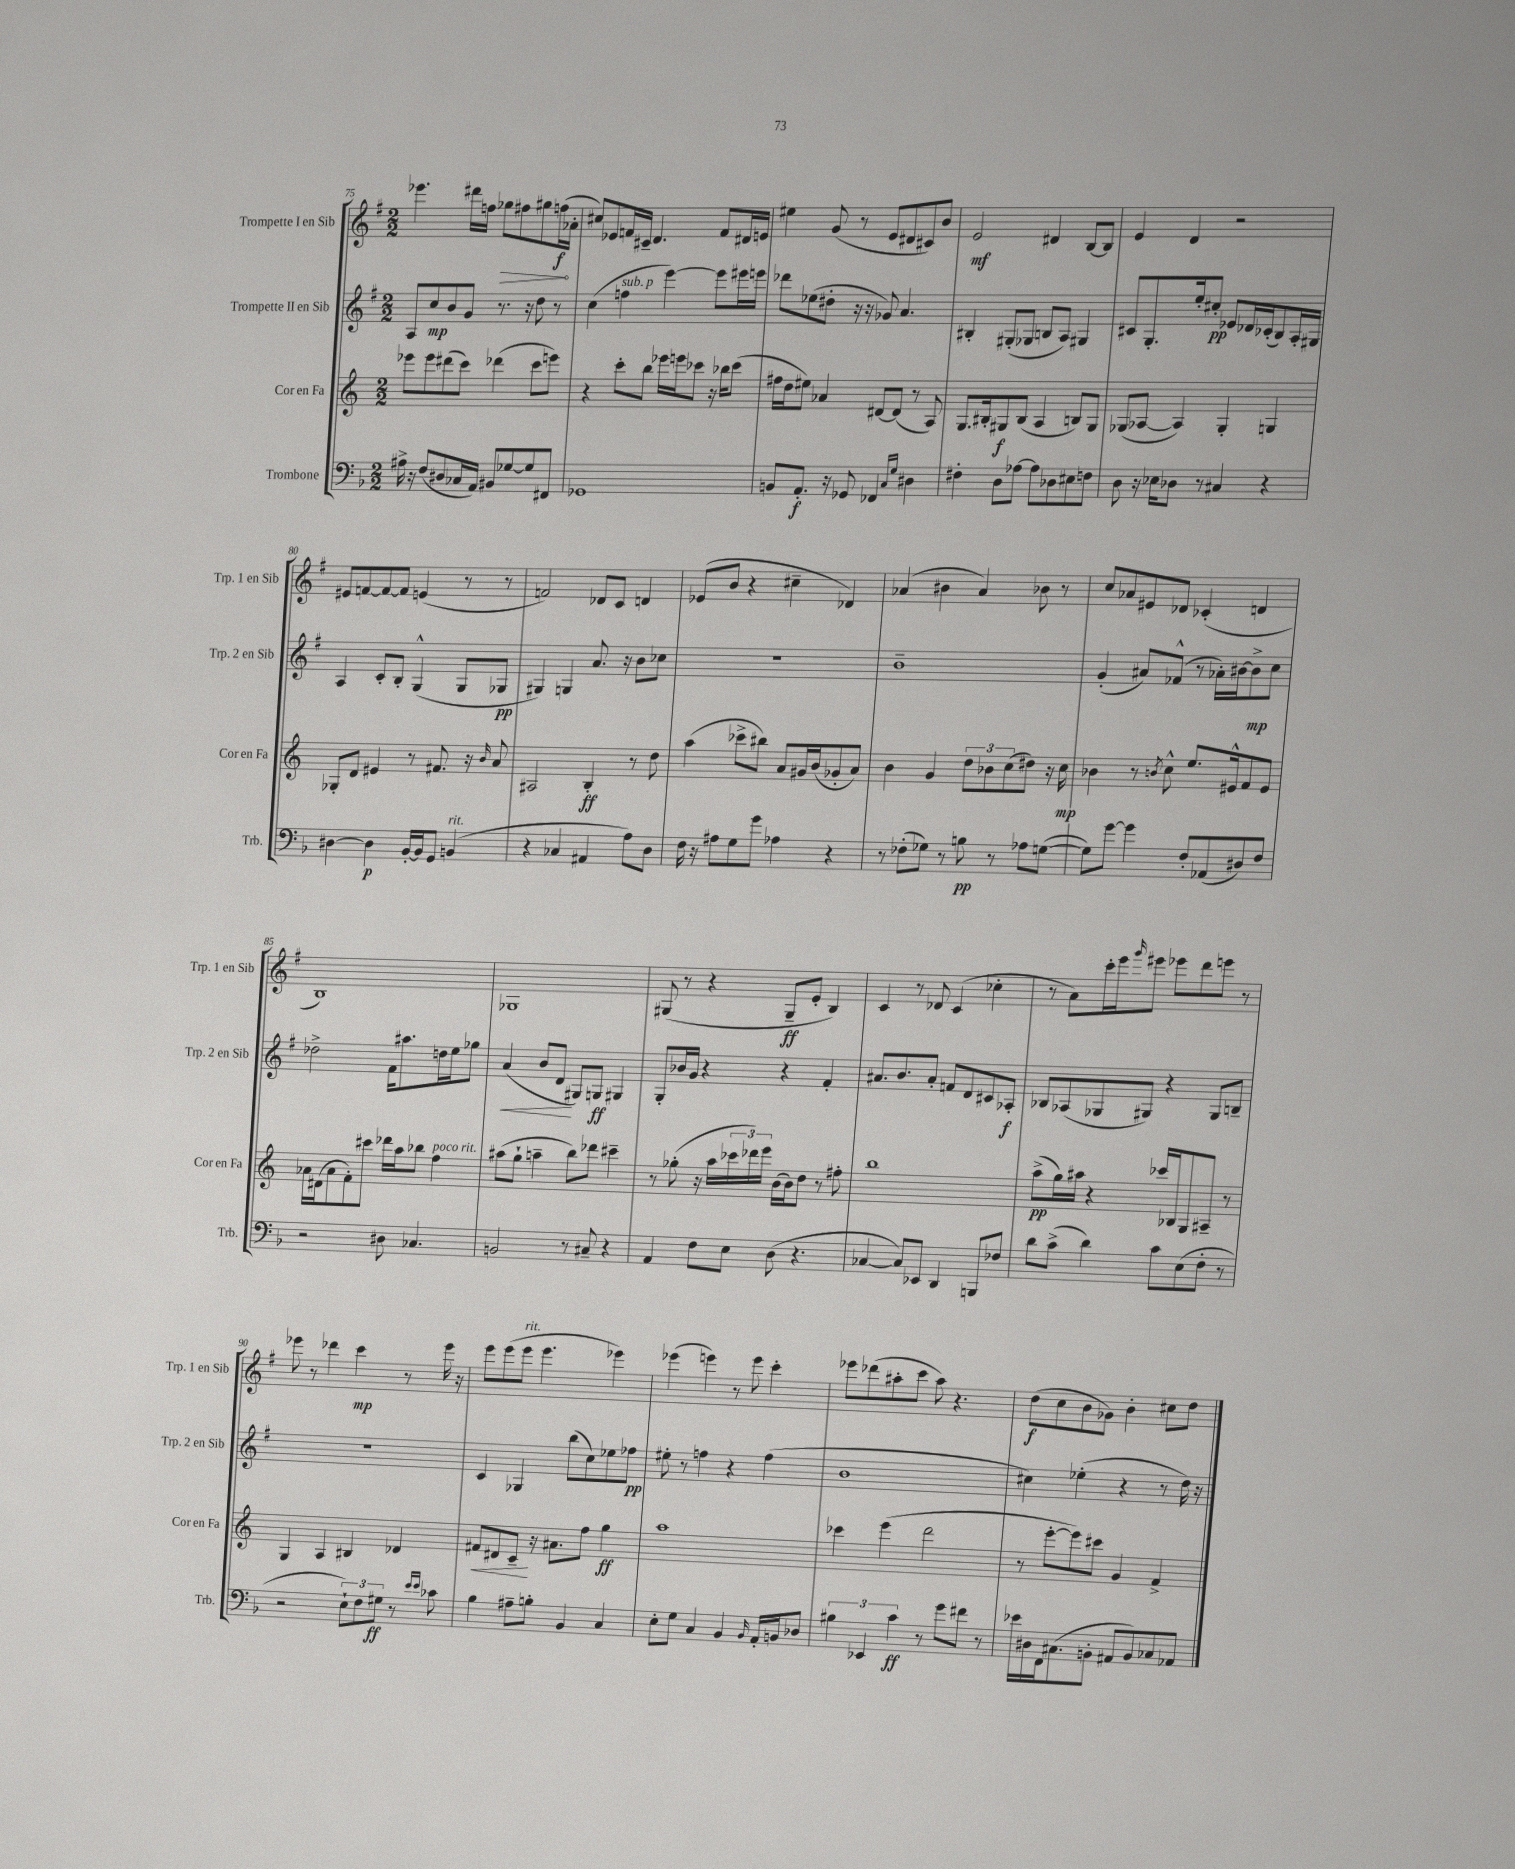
<<
\new StaffGroup <<
\new Staff = "s0" \with { instrumentName = "Trompette I en Sib" shortInstrumentName = "Trp. 1 en Sib" } {
    \clef treble \key g \major \numericTimeSignature \time 2/2
    ees'''4. dis'''16 f''16 \once \override Hairpin.circled-tip = ##t ges''8\> fis''8 gis''8 f''16\f\!( aes'16-. |
    cis''8) ees'8 f'16 cis'16-- d'4. f'8 dis'16 e'16 |
    eis''4 g'8( r8 e'8 dis'8 cis'8) b'8 |
    e'2\mf dis'4 b8~ b8 |
    e'4 d'4 r2 |
    eis'8 f'8~ f'8~ f'8 e'4( r8 r8 |
    f'2) des'8 c'8 d'4 |
    ees'8( b'8 r4 cis''4-- des'4) |
    aes'4( bis'4 aes'4) bes'8 r8 |
    c''8 aes'8 eis'8 des'8 ces'4-.( d'4 |
    b1) |
    ges1 |
    gis8( r8 r4 gis8--\ff e'8-. b4) |
    c'4 r8 des'8 c'4( ces''4-. |
    r8 a'8) c'''16-. e'''16 \grace { g'''16 } eis'''8 ees'''8 d'''8 e'''8 r8 |
    ees'''8 r8 des'''4 c'''4\mp r8 ees'''16 r16 |
    e'''8 e'''8( e'''8^\markup { \italic "rit." } e'''4. ees'''4) |
    ees'''4( e'''4) r8 e'''8 c'''4-. |
    ees'''8 des'''8( ais''8-. c'''8 ais''8) r4. |
    d''8\f( c''8 b'8 ges'8) b'4-. cis''8 d''8 \bar "|." |
}
\new Staff = "s1" \with { instrumentName = "Trompette II en Sib" shortInstrumentName = "Trp. 2 en Sib" } {
    \clef treble \key g \major \numericTimeSignature \time 2/2
    a8 c''8\mp b'8 g'8 r8. r16 d''8 r8 |
    c''4( f''4^\markup { \italic "sub. p" } e'''4~) e'''8 eis'''16 e'''16 |
    des'''8 ees''8( dis''8-. r16 r16 ges'8) a'4. |
    bis4-. gis8-.( ges8 b8 a8) gis4 |
    cis'8 g8.-. e''16-. cis''8-.\pp ees'8 des'16 ces'16-.( b8) a16-. gis16 |
    a4 c'8-. b8-. g4-^( g8 ges8\pp |
    gis4) g4 a'8. r16 b'8 ces''8 |
    R1 |
    b'1-- |
    g'4-.( ais'8) fes'8-^( r8 aes'16-.) bis'16~ bis'8->\mp c''8 |
    des''2-> fis'16 ais''8. d''16 e''16 ges''8 |
    a'4\<( b'8 d'8\! gis8) g8\ff gis4 |
    g8-. bes'16 g'16 r4 r4 fis'4-. |
    ais'8. b'8. ais'8-. f'8 d'8 cis'8 aes8-.\f |
    bes8 aes8( ges8 gis8) r4 gis8 b8-- |
    r1 |
    c'4 ges4 b''8( c''8) ees''8 fes''8\pp |
    eis''8-. r8 f''4 r4 f''4( |
    b'1 |
    cis''4) ees''4-.( r4 r8 d''16) r16 \bar "|." |
}
\new Staff = "s2" \with { instrumentName = "Cor en Fa" shortInstrumentName = "Cor en Fa" } {
    \clef treble \key c \major \numericTimeSignature \time 2/2
    ees'''8 ees'''8 dis'''8( c'''8) des'''4( c'''8 e'''8) |
    r4 c'''8-. b''8 ees'''16 e'''16 ces'''8 r16 bes''16 ces'''8( |
    fis''16 d''16 eis''8) aes'4 dis'8~ dis'8( r8 a8) |
    g8. bis16-. gis8\f bis8( a4 b8) gis8 |
    ges8( aes8~ aes4) ges4-. g4 |
    ges8-. d'8 eis'4 r8 fis'8. r16 \grace { b'16 } a'8 |
    ais2 b4-.\ff r8 d''8 |
    a''4( ces'''8-> bis''8) a'8 gis'16 b'16( ges'8-. a'8) |
    b'4 g'4 \tuplet 3/2 { d''8 bes'8 c''8( } dis''8) r16 c''16\mp |
    bes'4 r8 \acciaccatura { b'8 } c''8-^ e''8. eis'16-^ f'8 eis'8 |
    aes'16 dis'16( aes'8 f'8-.) cis'''8 des'''16 a''16 bes''8 f''4^\markup { \italic "poco rit." } |
    ais''8( g''8-! a''4-- b''8) des'''8 cis'''4-- |
    r8 ges''8-.( r16 a''16 \tuplet 3/2 { ces'''16 des'''16) e'''16 } b'16( b'16) d''8 r8 fis''8-. |
    b''1 |
    a''8->\pp( g''16) ais''16 r4 ces'''16 bes16 g8 ais8-- r8 |
    g4 a4 bis4 des'4 |
    fis'8\< dis'8 c'8--\! r16 ais'8. f''8 g''4\ff |
    a''1 |
    ces'''4 e'''4( d'''2 |
    r8 e'''8~-. e'''8) cis'''8 g'4 f'4-> \bar "|." |
}
\new Staff = "s3" \with { instrumentName = "Trombone" shortInstrumentName = "Trb." } {
    \clef bass \key f \major \numericTimeSignature \time 2/2
    ais16-> r16 f8( dis8 ces16 a,16) bis,8 ges8~ ges8 fis,8 |
    ges,1 |
    b,8 a,8.-.\f r16 ges,8 fes,4 \grace { c16 g16 } dis4 |
    fis4-. d8 aes8~ aes8 des8 eis8 f8 |
    d8 r16 ees16 des8 r8 cis4 r4 |
    dis4~ dis4\p bes,16~-. bes,16 g,8 b,4^\markup { \italic "rit." }( |
    r4 ces4 ais,4 a8) d8 |
    f16 r16 ais8 g8 g'8 aes4 r4 |
    r8 fes8-.( ges8) r8 b8\pp r8 aes8 g8~( |
    g8) g'8~ g'4 f8-. aes,8( dis8) f8 |
    r2 dis8 ces4. |
    b,2 r8 cis8-- r4 |
    a,4 f8 e8 d8( r4. |
    ces4~ ces8) ees,8 d,4 b,,8 fes8 |
    d'8 c'8->( d'4) c'8 e8( f8-. r8 |
    r2 \tuplet 3/2 { e8-!) f8 gis8\ff } r8 \grace { e'16 e'16 } ces'8 |
    bes4 ais8-- b8-. bes,4 c4 |
    e8-. g8 c4 bes,4 \grace { bes,16 } a,16-. b,16 des8 |
    \tuplet 3/2 { bis4 ees,4 c'4\ff } r8 g'8 fis'8 r8 |
    ees'16 dis16 f,16 cis8.( b,8-. ais,8 b,8) ces8 aes,8 \bar "|." |
}
>>
>>
\layout { \context { \Score currentBarNumber = #75 } }
